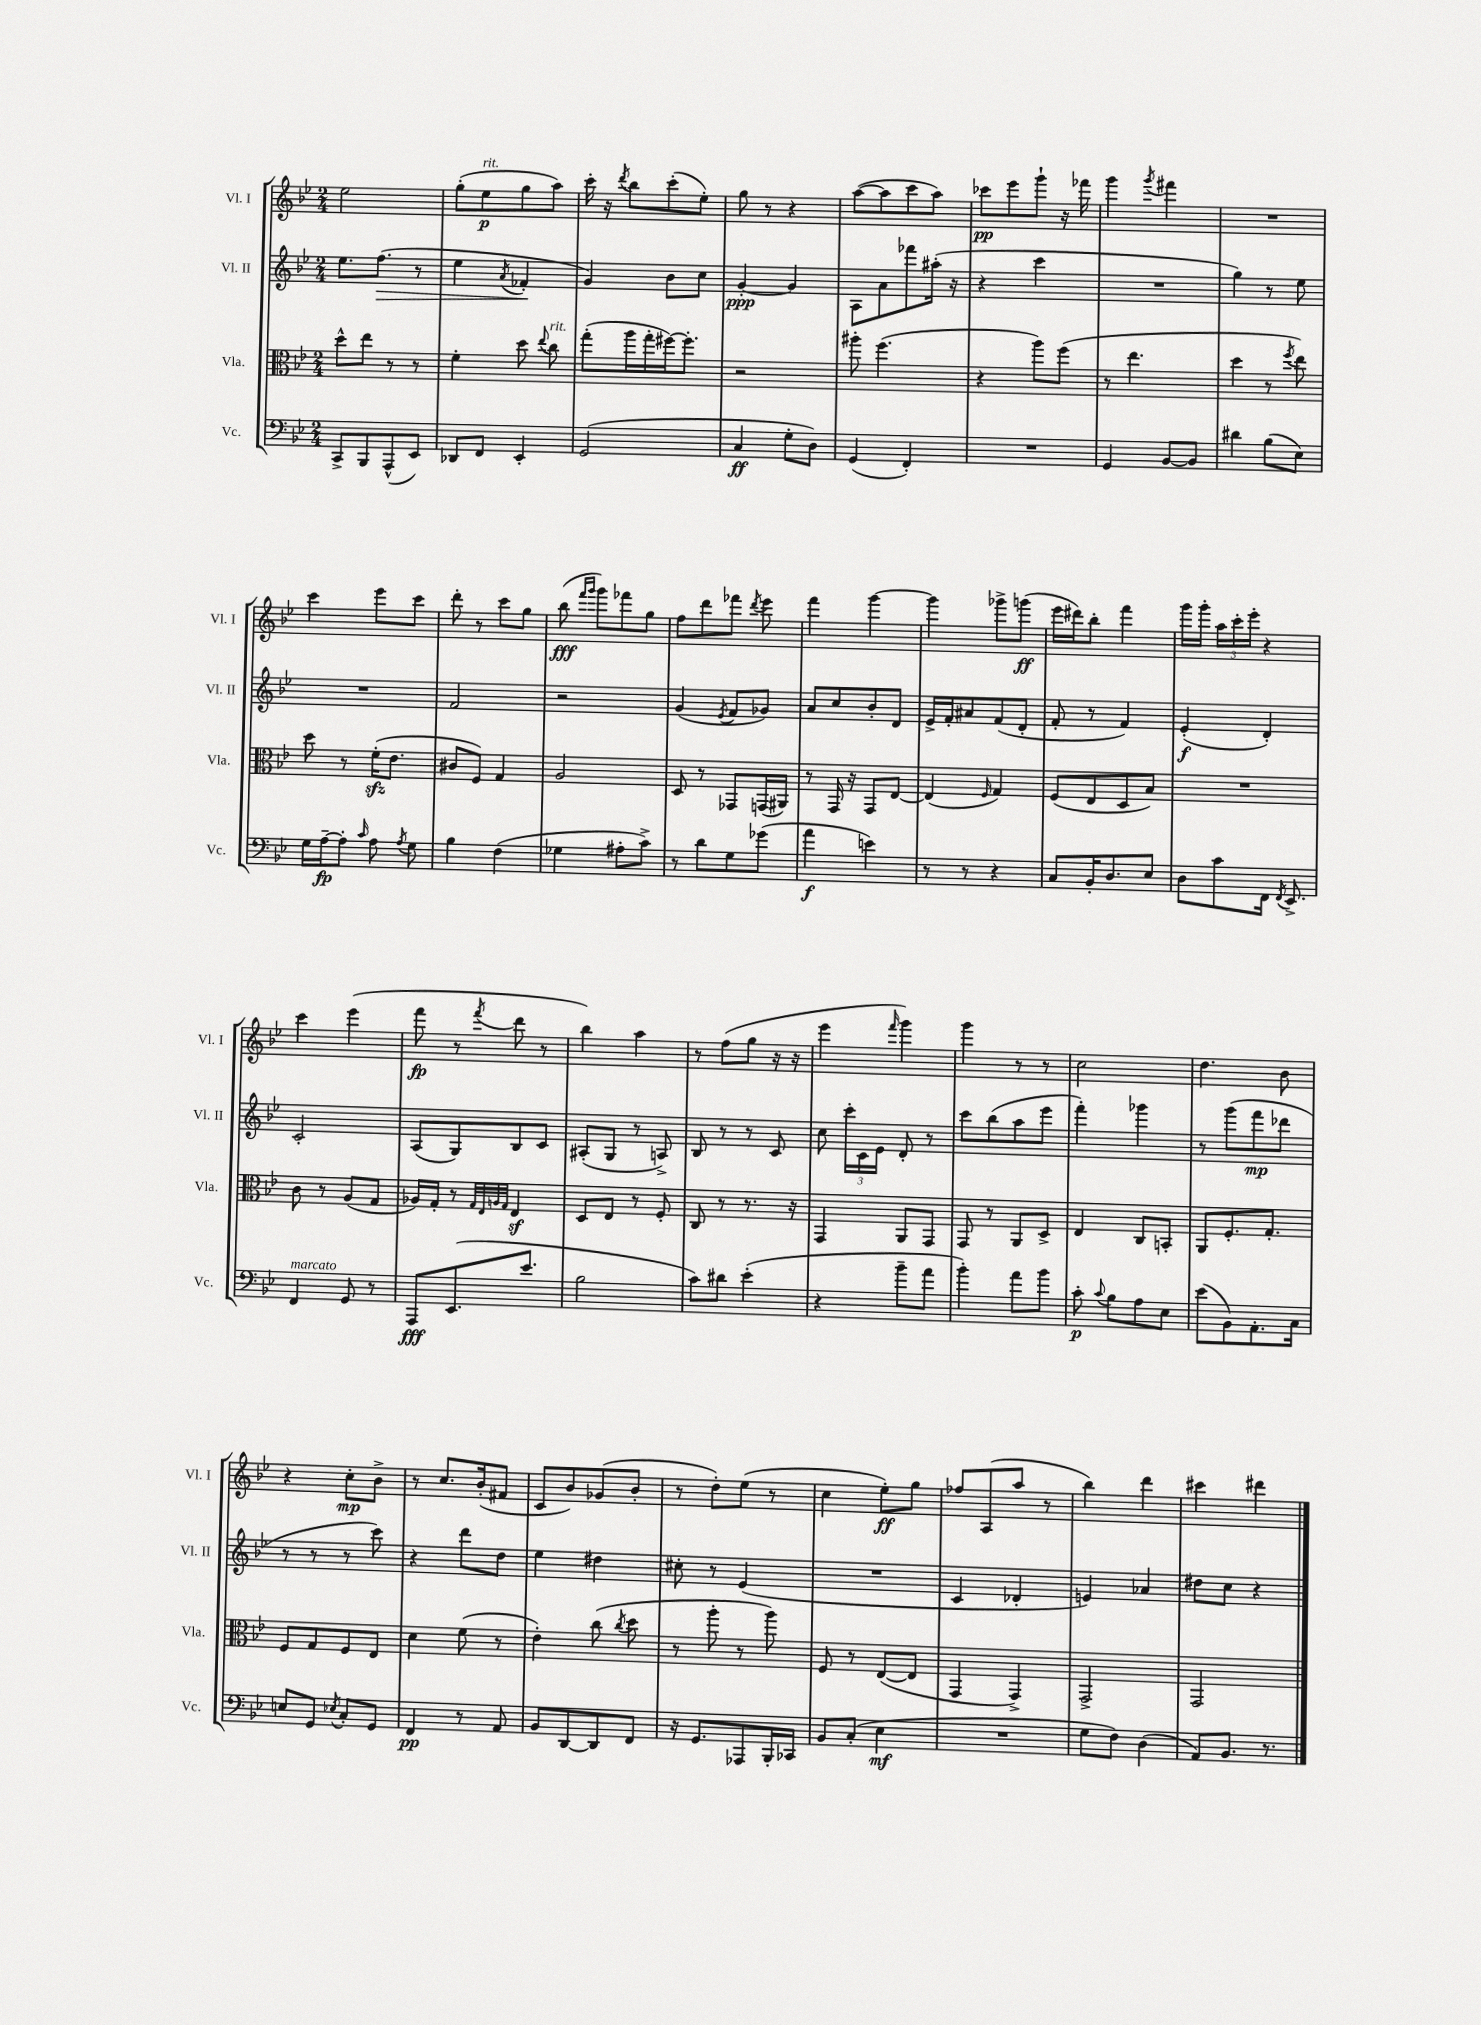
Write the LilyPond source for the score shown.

<<
\new StaffGroup <<
\new Staff = "s0" \with { instrumentName = "Vl. I" shortInstrumentName = "Vl. I" } {
    \clef treble \key bes \major \numericTimeSignature \time 2/4
    \autoBeamOff ees''2 |
    g''8[-.( ees''8\p^\markup { \italic "rit." } g''8 a''8]) |
    c'''16-. r16 \acciaccatura { d'''8 } bes''8[ c'''8-.( ees''8]-.) |
    g''8 r8 r4 |
    a''8[~( a''8 c'''8 a''8]) |
    ces'''8[\pp ees'''8 g'''8]-! r16 fes'''16 |
    g'''4 \acciaccatura { g'''8 } fis'''4 |
    R2 |
    c'''4 ees'''8[ c'''8] |
    d'''8-. r8 c'''8[ g''8] |
    bes''8\fff( \grace { f'''16[ g'''16] } g'''8[) fes'''8 g''8] |
    f''8[ d'''8 fes'''8] \acciaccatura { d'''8 } ees'''8 |
    f'''4 g'''4~ |
    g'''4 ges'''8[-> g'''8]\ff( |
    ees'''16[ dis'''16) bes''8]-. f'''4 |
    g'''16[ g'''16]-. \tuplet 3/2 { a''16[ c'''16-. ees'''16]-. } r4 |
    c'''4 ees'''4( |
    f'''8\fp r8 \acciaccatura { f'''8 } d'''8 r8 |
    bes''4) a''4 |
    r8 f''8[( g''8] r16 r16 |
    ees'''4 \grace { f'''16 } g'''4) |
    g'''4 r8 r8 |
    c''2 |
    d''4. bes'8 |
    r4 c''8[-.\mp bes'8]-> |
    r8 c''8.[ bes'16-.( fis'8] |
    c'8[ bes'8) ges'8( bes'8]-. |
    r8 d''8[-.) ees''8]( r8 |
    c''4 ees''8[-.\ff) g''8] |
    fes''8[ a8( a''8] r8 |
    bes''4) d'''4 |
    cis'''4 dis'''4 \bar "|." |
}
\new Staff = "s1" \with { instrumentName = "Vl. II" shortInstrumentName = "Vl. II" } {
    \clef treble \key bes \major \numericTimeSignature \time 2/4
    \autoBeamOff ees''8.[ f''8.]\>( r8 |
    ees''4 \acciaccatura { a'8 } fes'4-.\! |
    g'4) bes'8[ c''8] |
    g'4~-.\ppp g'4 |
    a8[ a'8 fes'''8 ais''16]-.( r16 |
    r4 c'''4 |
    R2 |
    g''4) r8 ees''8 |
    R2 |
    f'2 |
    r2 |
    g'4( \acciaccatura { ees'8 } f'8[ ges'8]) |
    a'8[ c''8 bes'8-. d'8] |
    ees'16[-> f'16-. ais'8 f'8( d'8]-. |
    f'8-. r8 f'4) |
    ees'4-.\f( d'4-.) |
    c'2-. |
    a8[( g8) bes8 c'8] |
    ais8[-.( g8] r8 a8->) |
    bes8 r8 r8 c'8 |
    c''8 \tuplet 3/2 { c'''16[-. c'16 ees'16] } d'8-. r8 |
    c'''8[ bes''8( a''8 ees'''8] |
    f'''4-.) ges'''4 |
    r8 g'''8[( f'''8\mp des'''8] |
    r8 r8 r8 c'''8) |
    r4 d'''8[ d''8] |
    ees''4 dis''4 |
    cis''8-. r8 ees'4( |
    R2 |
    c'4 des'4-. |
    e'4) aes'4 |
    dis''8[ c''8] r4 \bar "|." |
}
\new Staff = "s2" \with { instrumentName = "Vla." shortInstrumentName = "Vla." } {
    \clef alto \key bes \major \numericTimeSignature \time 2/4
    \autoBeamOff d''8[-^ ees''8] r8 r8 |
    f'4-. d''8 \appoggiatura { ees''8 } c''8^\markup { \italic "rit." } |
    g''8[-.( a''16 g''16-. fis''16~) fis''8.]-. |
    r2 |
    ais''8-. f''4.( |
    r4 a''8[) f''8]( |
    r8 ees''4. |
    d''4 r8 \acciaccatura { f''8 } ees''8) |
    d''8 r8 f'16[-.\sfz( ees'8.] |
    cis'8[ f8]) g4 |
    a2 |
    d8 r8 ges,8[ g,16( ais,16]) |
    r8 g,16 r16 g,8[ ees8]~ |
    ees4( \grace { f16 } g4) |
    f8[( ees8 d8 bes8]) |
    R2 |
    c'8 r8 a8[( g8] |
    aes16[) g16]-. r8 \grace { g32[ ees32 a32 g32] } ees4\sf |
    d8[ ees8] r8 f8-. |
    c8 r8 r8. r16 |
    g,4 a,8[ g,8] |
    g,8 r8 a,8[ d8]-> |
    ees4 c8[ b,8]-. |
    a,8[ f8.-. g8.]-. |
    f8[ g8 f8 ees8] |
    d'4 f'8( r8 |
    ees'4-.) c''8( \acciaccatura { c''8 } d''8 |
    r8 a''8-. r8 a''8) |
    f8 r8 ees8[~( ees8] |
    g,4 g,4->) |
    g,2-> |
    g,2 \bar "|." |
}
\new Staff = "s3" \with { instrumentName = "Vc." shortInstrumentName = "Vc." } {
    \clef bass \key bes \major \numericTimeSignature \time 2/4
    \autoBeamOff c,8[-> bes,,8 a,,8-^( ees,8]) |
    des,8[ f,8] ees,4-. |
    g,2( |
    c4\ff g8[-. d8]) |
    g,4( f,4-.) |
    R2 |
    g,4 bes,8[~ bes,8] |
    dis'4 bes8[( ees8]) |
    g16[ a16~--\fp a8]-. \grace { c'16 } a8 \acciaccatura { a8 } g8 |
    bes4 f4( |
    ges4 ais8[-. c'8]->) |
    r8 d'8[ g8 ges'8]( |
    a'4\f e'4) |
    r8 r8 r4 |
    c8[ bes,16-. d8. ees8] |
    d8[ c'8 f,16] \acciaccatura { f,8 } ees,8.-> |
    f,4^\markup { \italic "marcato" } g,8 r8 |
    a,,8[\fff ees,8.( ees'8.] |
    bes2 |
    c'8[) dis'8] ees'4-.( |
    r4 bes'8[-- a'8] |
    bes'4-.) a'8[ bes'8] |
    c'8-.\p \appoggiatura { c'8 } bes8[ a8 ees8] |
    ees'8[( bes,8) a,8.-. c16] |
    e8[ g,8] \acciaccatura { ees8 } c8[-. g,8] |
    f,4\pp r8 a,8 |
    bes,8[ d,8~ d,8 f,8] |
    r16 g,8.[ aes,,8 bes,,16-. ces,16] |
    bes,8[ c8]-.( ees4\mf |
    R2 |
    g8[ f8]) d4( |
    a,8[) bes,8.] r8. \bar "|." |
}
>>
>>
\layout { \context { \Score \remove "Bar_number_engraver" } }
